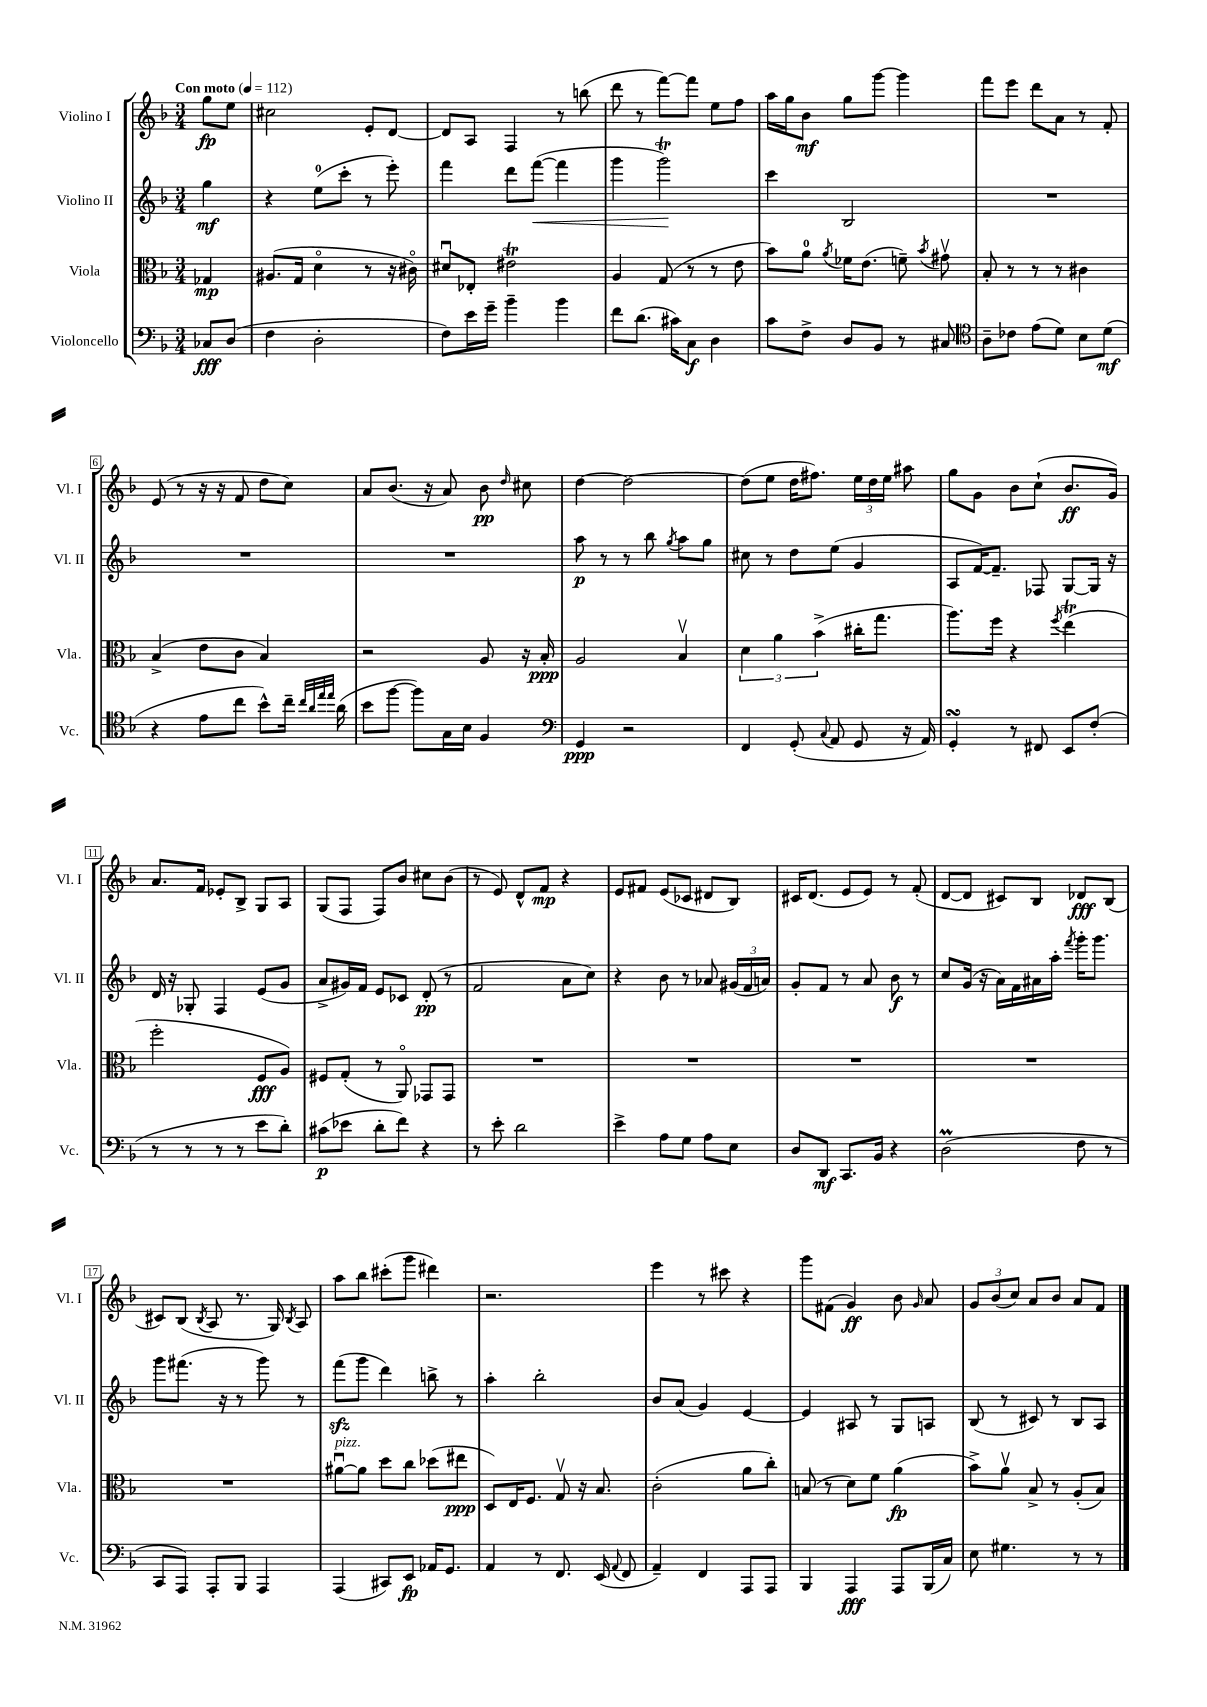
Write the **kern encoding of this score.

**kern	**kern	**kern	**kern
*staff4	*staff3	*staff2	*staff1
*clefF4	*clefC3	*clefG2	*clefG2
*k[b-]	*k[b-]	*k[b-]	*k[b-]
*M3/4	*M3/4	*M3/4	*M3/4
*MM112	*MM112	*MM112	*MM112
8C-/L	4G-/	4gg\	8gg\L
(8D/J	.	.	8ee\J
=	=	=	=
4F\	(8.A#/L	4r	2cc#\
.	16G/Jk	.	.
2D'\	4do\	(8ee\L	.
.	.	8ccc'\J	.
.	8r	8r	8e'/L
.	16r	8eee'\)	[8d/J
.	16c#o\)	.	.
=	=	=	=
8F\L)	8d#u/L	4fff\	8d/]L
16e\L	8E-'/J	.	8A/J
16g~\JJ	.	.	.
4b-~\	2e#\	8ddd\L	4F/
.	.	([8fff\J	.
4b-\	.	4fff\]	8r
.	.	.	(8bb\
=	=	=	=
8f\L	4A/	4ggg\	8ddd\
(8.d\J	.	.	8r
.	(8G/	2ggg\)	[8fff\L)
16c#\LK)	.	.	.
8C\J	8r	.	8fff\]J
4D\	8r	.	8ee\L
.	8e\	.	8ff\J
=	=	=	=
8c\L	8b-\L)	4ccc\	16aa\LL
.	.	.	16gg\J
8F^\J	8a\J	.	8b-\J
.	8qa/	.	.
8D/L	16f-\LK	2B-/	8gg\L
.	(8.e\J	.	.
8BB-/J	.	.	[8ggg\J
8r	8f~\)	.	4ggg\]
.	8qb-/	.	.
8C#/	8g#v\	.	.
=	=	=	=
*clefC4	*	*	*
8A~\L	8B-'/	2.r	8fff\L
8c-\J	8r	.	8eee\J
(8e\L	8r	.	8ddd\L
8d\J)	8r	.	8a\J
8B-\L	4c#\	.	8r
(8d\J	.	.	8f'/
=	=	=	=
4r	(4B-^/	2.r	(8e/
.	.	.	8r
8e\L	8e\L	.	16r
.	.	.	16r
8cc\J	8c\J	.	8f/
8b-^^\L)	4B-/)	.	8dd\L
16cc~\Jk	.	.	8cc\J)
32qqcc/LLL	.	.	.
32qqa/	.	.	.
32qqee/	.	.	.
32qqee/JJJ	.	.	.
(16a\	.	.	.
=	=	=	=
8b-\L	2r	2.r	8a/L
[8ff\J	.	.	(8.b-/J
8ff\]L)	.	.	.
.	.	.	16r
16G\L	.	.	8a/)
16B-\JJ	.	.	.
4F/	8A/	.	8b-\
.	.	.	16qqdd/
.	16r	.	8cc#\
.	16B-'/	.	.
=	=	=	=
*clefF4	*	*	*
4GG/	2A/	8aa\	[4dd\
.	.	8r	.
2r	.	8r	2dd\_
.	.	8bb-\	.
.	.	8qgg/	.
.	4B-v/	8aa\L	.
.	.	8gg\J	.
=	=	=	=
4FF/	6d\	8cc#\	(8dd\]L
.	.	8r	8ee\J
.	6a\	.	.
(8GG'/	.	8dd\L	16dd\LK
.	.	.	8.ff#\J)
.	(6b-^\	.	.
8qqC/	.	.	.
8AA/	.	(8ee\J	.
8GG/	16cc#'\LK	4g/	24ee\LL
.	.	.	24dd\
.	8.gg\J	.	.
.	.	.	24ee\JJ
16r	.	.	8aa#\
16AA/)	.	.	.
=	=	=	=
4GG'/	8.aa\L)	8A/L	8gg\L
.	.	[16f/K)	8g\J
.	16ff\Jk	8.f~/]J	.
8r	4r	.	8b-\L
8FF#/	.	8F-/	(8cc`\J
.	8qff/	.	.
8EE/L	(4ee\	[8G/L	8.b-/L
(8F'/J	.	16G/]Jk	.
.	.	16r	16g/Jk)
=	=	=	=
8r	2ff'\	16d/	8.a/L
.	.	16r	.
8r	.	8G-'/	.
.	.	.	16f/Jk
8r	.	4F/	8e-'/L
8r	.	.	8B-^/J
8e\L	8F/L	(8e/L	8G/L
8d'\J)	8A/J)	8g/J	8A/J
=	=	=	=
(8c#\L	8F#/L	8a^/L	(8G/L
8e-\J	(8G'/J	16g#/L)	8F/J
.	.	16f/JJ	.
8d'\L	8r	8e/L	8F/L)
8f\J)	8AAo/)	8c-/J	8b-/J
4r	8GG-/L	(8d'/	8cc#\L
.	8GG-/J	8r	(8b-\J
=	=	=	=
8r	2.r	2f/	8r
8e'\	.	.	8e/)
2d\	.	.	8d^^/L
.	.	.	8f/J
.	.	8a\L	4r
.	.	8cc\J)	.
=	=	=	=
4e^\	2.r	4r	8e/L
.	.	.	8f#/J
8A\L	.	8b-\	(8e/L
8G\J	.	8r	8c-/J
8A\L	.	8a-/	8d#/L
8E\J	.	(24g#/LL	8B-/J)
.	.	24f/	.
.	.	24a/JJ)	.
=	=	=	=
8D/L	2.r	8g'/L	16c#/LK
.	.	.	(8.d/J
8DD/J	.	8f/J	.
8.CC/L	.	8r	8e/L
.	.	8a/	8e/J)
16BB-/Jk	.	.	.
4r	.	8b-\	8r
.	.	8r	(8f'/
=	=	=	=
(2D\	2.r	8cc/L	[8d/L
.	.	(16g/Jk	8d/]J
.	.	16r	.
.	.	16a\LL)	8c#/L)
.	.	16f\	.
.	.	16a#\	8B-/J
.	.	16aa'\JJ	.
.	.	8qfff/	.
8F\	.	16ggg'\LK	8d-/L
.	.	8.ggg\J	.
8r	.	.	(8B-/J
=	=	=	=
8CC/L	2.r	8ggg\L	8c#/L)
8AAA/J)	.	(8.fff#\J	(8B-/J
.	.	.	8qB-/
8AAA'/L	.	.	8A/
.	.	16r	.
8BBB-/J	.	8r	8.r
4AAA/	.	8ggg\)	.
.	.	.	16G/)
.	.	.	8qB-/
.	.	8r	8A/
=	=	=	=
(4AAA/	[8a#u\L	(8fff\L	8aa\L
.	8a#\]J	8ggg\J	8bb-\J
8CC#/L)	8dd\L	4ddd\)	(8ccc#'\L
8EE/J	8cc\J	.	8ggg\J
16AA-/LK	(8dd-\L	8bb^\	4ddd#\)
8.GG/J	.	.	.
.	8ee#\J	8r	.
=	=	=	=
4AA/	8D/L)	4aa'\	2.r
.	16E/K	.	.
.	8.F/J	.	.
8r	.	2bb-'\	.
8.FF/	8Gv/	.	.
.	16r	.	.
(16EE/	8.B-/	.	.
8qqAA/	.	.	.
8FF/	.	.	.
=	=	=	=
4AA~/)	(2c'\	8b-/L	4eee\
.	.	(8a/J	.
4FF/	.	4g/)	8r
.	.	.	8ccc#\
8AAA/L	8a\L	[4e/	4r
8AAA/J	8cc'\J)	.	.
=	=	=	=
4BBB-/	(8B/	4e/]	8ggg\L
.	8r	.	(8f#\J
4AAA/	8d\L)	8A#/	4g/)
.	8f\J	8r	.
8AAA/L	(4a\	8G/L	8b-\
.	.	.	16qqg/
(16BBB-/L	.	8A/J	8a/
16C/JJ)	.	.	.
=	=	=	=
8E\	8b-^\L)	(8B-/	12g/L
.	.	.	(12b-/
4.G#\	8av\J	8r	.
.	.	.	12cc/J)
.	8B-^/	8c#/)	8a/L
.	8r	8r	8b-/J
8r	(8A'/L	8B-/L	8a/L
8r	8B-/J)	8A/J	8f/J
==	==	==	==
*-	*-	*-	*-
